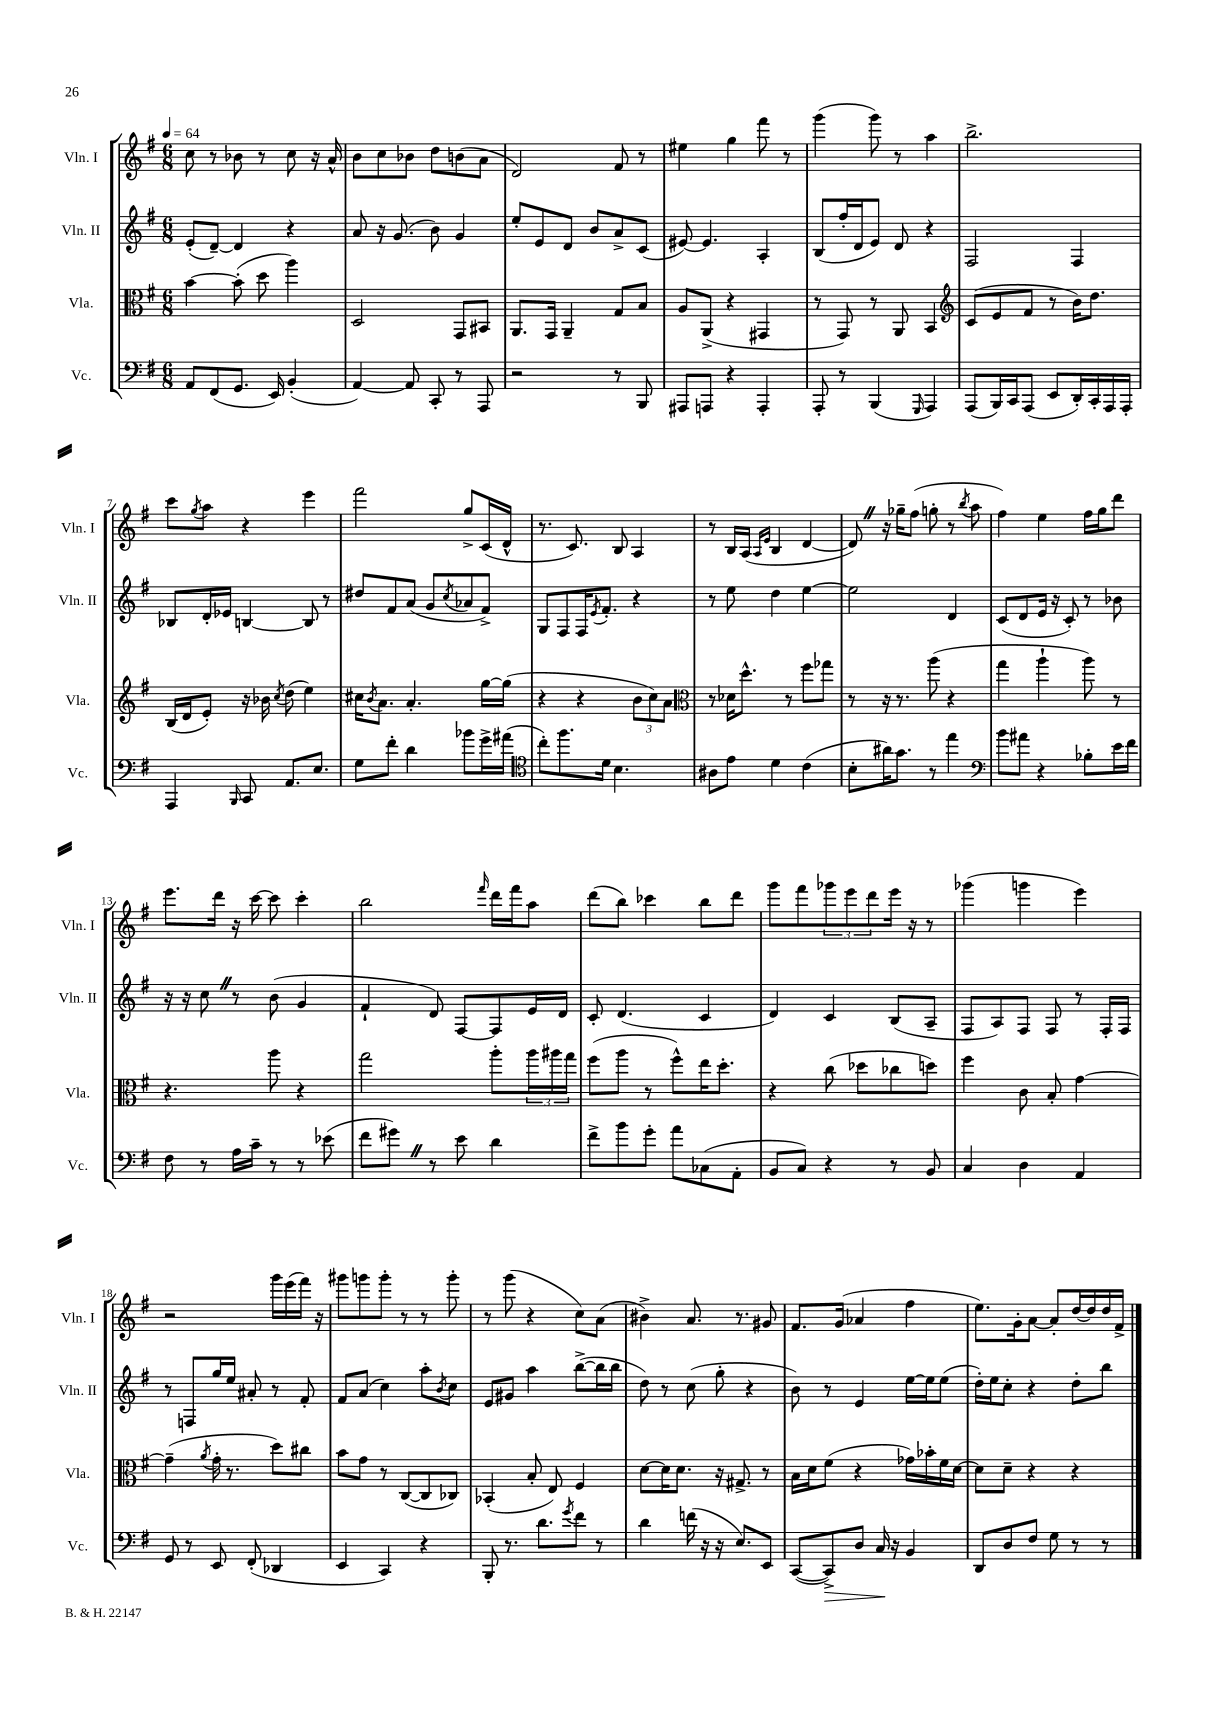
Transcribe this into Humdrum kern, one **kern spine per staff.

**kern	**kern	**kern	**kern
*staff4	*staff3	*staff2	*staff1
*clefF4	*clefC3	*clefG2	*clefG2
*k[f#]	*k[f#]	*k[f#]	*k[f#]
*M6/8	*M6/8	*M6/8	*M6/8
*MM64	*MM64	*MM64	*MM64
8AA/L	[4b\	(8e'/L	8cc\
(8FF#/	.	[8d~/J)	8r
8.GG/J	(8b'\]	4d/]	8b-\
.	8dd\	.	8r
16EE/)	.	.	.
(4BB'/	4aa\)	4r	8cc\
.	.	.	16r
.	.	.	16a^^/
=	=	=	=
[4AA/)	2D/	8a/	8b\L
.	.	16r	8cc\
.	.	(8.g/	.
8AA/]	.	.	8b-\J
8CC'/	.	8b\)	8dd\L
8r	8GG/L	4g/	(8b\
8AAA/	8BB#/J	.	8a\J
=	=	=	=
2r	8.AA/L	8ee'/L	2d/)
.	.	8e/	.
.	16GG/Jk	.	.
.	4AA~/	8d/J	.
.	.	8b/L	.
8r	8G/L	8a^/	8f#/
8BBB/	8B/J	(8c/J	8r
=	=	=	=
8AAA#/L	8A/L	[8e#/)	4ee#\
8AAA/J	(8AA^/J	4.e#/]	.
4r	4r	.	4gg\
4AAA'/	4GG#/	4A'/	8fff#\
.	.	.	8r
=	=	=	=
8AAA'/	8r	(8B/L	(4ggg\
8r	8GG/)	16ff#'/L	.
.	.	16d/J	.
(4BBB/	8r	8e/J)	8ggg\)
.	8AA/	8d/	8r
16qqGGG/	.	.	.
4AAA/)	4BB/	4r	4aa\
=	=	=	=
*	*clefG2	*	*
(8AAA/L	(8c/L	2F#/	2.bb^\
16BBB/L)	8e/	.	.
16CC/J	.	.	.
(8AAA/J	8f#/J	.	.
8EE/L	8r	.	.
16DD'/L)	16b\LK)	4F#/	.
16CC'/	8.dd\J	.	.
16AAA/	.	.	.
16AAA'/JJ	.	.	.
=	=	=	=
4AAA/	(16B/LL	8B-/L	8ccc\L
.	16d/J	.	.
.	.	.	8qgg/
.	8e'/J)	16d'/L	8aa\J
.	.	16e-/JJ	.
16qqBBB/	.	.	.
8CC/	16r	[4B/	4r
.	16b-\	.	.
.	8qcc/	.	.
8.AA/L	(8dd\	.	.
.	4ee\)	8B/]	4eee\
8.E/J	.	.	.
.	.	8r	.
=	=	=	=
8G\L	16cc#\LK	8dd#/L	2fff#\
.	8qb/	.	.
.	8.a\J	.	.
8f#'\J	.	8f#/	.
4d\	4.a'/	(8a/J	.
.	.	8g/L	.
.	.	8qcc/	.
8b-\L	.	8a-/	8gg^/L
16g^\L	[16gg\LL	8f#^/J)	(16c/L
(16a#\JJ	(16gg\]JJ	.	16d^^/JJ
=	=	=	=
*clefC4	*	*	*
8cc'\L)	4r	8G/L	8.r
8.ff#\	.	8F#/	.
.	.	.	8.c/)
.	4r	16F#/K	.
.	.	8qe/	.
16d\Jk	.	8.f#'/J	.
4.B\	.	.	8B/
.	12b\L	4r	4A/
.	12cc\)	.	.
.	12a\J	.	.
=	=	=	=
*	*clefC3	*	*
8A#\L	8r	8r	8r
8e\J	16d-\LK	8ee\	16B/LL
.	8.dd^^\J	.	(16A/JJ
.	.	.	16qqA/LL
.	.	.	16qqe/JJ
4d\	.	4dd\	4B/
.	8r	.	.
(4c\	8ff#\L	[4ee\	[4d/
.	8gg-\J	.	.
=	=	=	=
8B'\L	8r	2ee\]	8d/])
16a#\K)	16r	.	16r
8.g\J	8.r	.	16gg-~\LK
.	.	.	(8ff#\J
8r	(8aa\	.	8gg'\
4ee\	4r	4d/	8r
.	.	.	8qbb/
.	.	.	8aa\
=	=	=	=
*clefF4	*	*	*
8b\L	4gg\	(8c/L	4ff#\)
8a#\J	.	8d/	.
4r	4aa`\	16e/Jk	4ee\
.	.	16r	.
.	.	8c'/)	.
8B-'\L	8aa\)	8r	16ff#\LL
.	.	.	16gg\J
16e\L	8r	8b-\	8ddd\J
16f#\JJ	.	.	.
=	=	=	=
8F#\	4.r	16r	8.eee\L
.	.	16r	.
8r	.	8cc\	.
.	.	.	16ddd\Jk
16A\LL	.	8r	16r
16c~\JJ	.	.	[16ccc\
8r	8aa\	(8b\	8ccc\]
8r	4r	4g/	4ccc'\
(8e-\	.	.	.
=	=	=	=
8f#\L	2gg\	4f#`/	2bb\
8g#\J)	.	.	.
8r	.	8d/)	.
8e\	.	[8F#/L	.
.	.	.	16qqfff#/
4d\	8aa'\L	8F#/]	16ddd\LL
.	.	.	16fff#\J
.	24aa\L	16e/L	8aa\J
.	24aa#\	.	.
.	.	16d/JJ	.
.	24gg\JJ	.	.
=	=	=	=
8f#^\L	(8ff#\L	8c'/	(8ddd\L
8b\	8aa\J	(4.d/	8bb\J)
8g'\J	8r	.	4ccc-\
8a\L	8ff#^^\L)	.	.
(8C-\	16ee\K	4c/	8bb\L
.	8.dd'\J	.	.
8AA'\J	.	.	8ddd\J
=	=	=	=
8BB/L	4r	4d/)	8ggg\L
8C/J)	.	.	8fff#\
4r	(8cc\	4c/	12ggg-\
.	.	.	12eee\
.	8dd-\L	.	.
.	.	.	12ddd\
8r	8cc-\	(8B/L	16eee\Jk
.	.	.	16r
8BB/	8dd\J)	8A~/J	8r
=	=	=	=
4C/	4ff#\	8F#/L	(4ggg-\
.	.	8A/)	.
4D\	8c\	8F#/J	4ggg\
.	8B'/	8F#/	.
4AA/	[4g\	8r	4eee\)
.	.	16F#'/LL	.
.	.	16F#/JJ	.
=	=	=	=
8GG/	(4g~\]	8r	2r
8r	.	8F/L	.
.	8qa/	.	.
8EE/	16g'\	16gg/L	.
.	8.r	16ee/JJ	.
(8FF#'/	.	8a#'/	.
4DD-/	8dd\L)	8r	16ggg\LL
.	.	.	(16eee\
.	8cc#\J	8f#'/	16fff#\JJ)
.	.	.	16r
=	=	=	=
4EE/	8b\L	8f#/L	8ggg#\L
.	8g\J	(8a/J	8ggg\
4CC/)	8r	4cc\)	8ggg'\J
.	([8C/L	.	8r
4r	8C/]	8aa'\L	8r
.	.	8qb/	.
.	8C-/J)	8cc\J	8ggg'\
=	=	=	=
8BBB'/	(4BB-'/	8e/L	8r
8.r	.	8g#/J	(8ggg\
.	8B'/	4aa\	4r
8.d\L	.	.	.
.	8E/)	.	.
8qg/	.	.	.
8f#\J	4F#/	([8bb^\L	8cc\L)
8r	.	16bb\]L	(8a\J
.	.	16bb\JJ	.
=	=	=	=
4d\	[8d\L	8dd\)	4b#^\)
.	16d\]K	8r	.
.	8.d\J	.	.
(16f\	.	(8cc\	8.a/
16r	.	.	.
16r	16r	8gg'\	.
8.E/L)	8.G#^/	.	8.r
.	.	4r	.
8EE/J	8r	.	8g#/
=	=	=	=
([8CC/L	16B\LL	8b\)	8.f#/L
.	16d\J	.	.
8CC^/])	(8f#\J	8r	.
.	.	.	(16g/Jk
8D/J	4r	4e/	4a-/
16C/	.	.	.
16r	.	.	.
4BB/	16g-\LL)	[16ee\LL	4ff#\
.	16b-'\	16ee\]J	.
.	16f#\	(8ee\J	.
.	[16d\JJ	.	.
=	=	=	=
8DD/L	8d\]L	16dd'\LL)	8.ee\L)
.	.	16ee\J	.
8D/	8d~\J	8cc'\J	.
.	.	.	16g'\k
8F#/J	4r	4r	[8a\J
8G\	.	.	8a'/]L
8r	4r	8dd'\L	[16dd/L
.	.	.	16dd/]
8r	.	8bb\J	16dd/
.	.	.	16f#^/JJ
==	==	==	==
*-	*-	*-	*-
